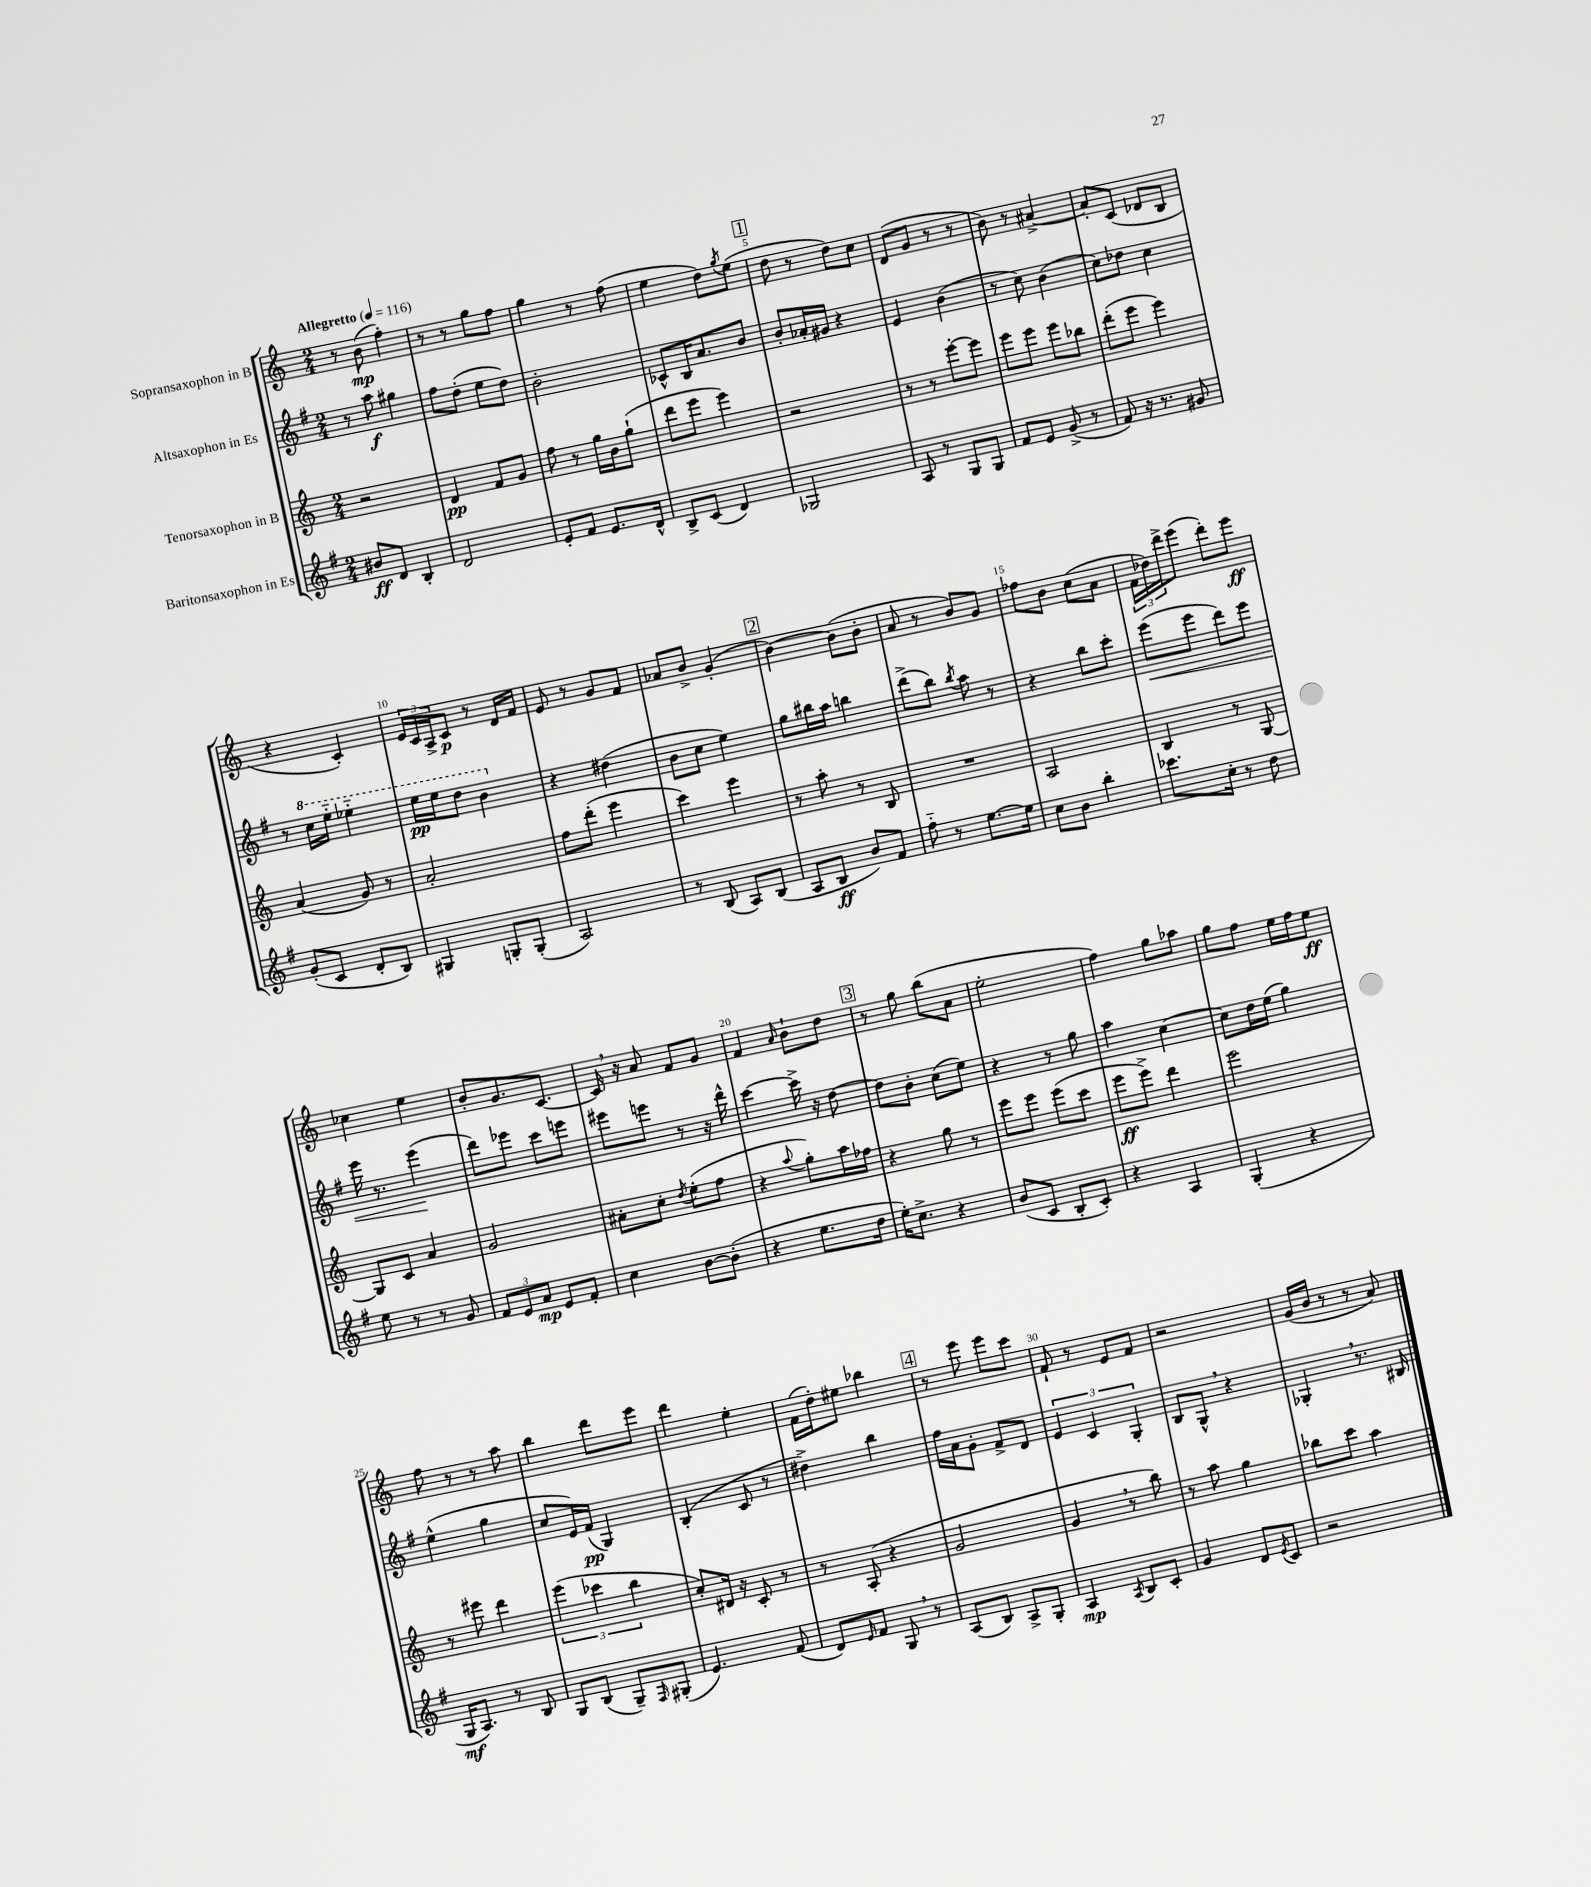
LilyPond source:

<<
\new StaffGroup <<
\new Staff = "s0" \with { instrumentName = "Sopransaxophon in B" } {
    \clef treble \key c \major \numericTimeSignature \time 2/4 \tempo "Allegretto" 4 = 116
    r8 b'8\mp( f''4-.) |
    r8 r8 g''8 f''8 |
    g''4 r8 f''8( |
    e''4 d''8) \acciaccatura { g''8 } e''8( |
    \mark \markup { \box "1" } d''8 r8 d''8) c''8 |
    d'8( g'8 r8 r8 |
    b'8) r8 ais'4~-> |
    ais'8-. c'8( des'8 b8 |
    r4 c'4-.) |
    \tuplet 3/2 { e'16 c'16 a16-> } c'8\p r8 d'16 f'16 |
    e'8 r8 g'8 f'8 |
    aes'8 b'8-> g'4-.( |
    \mark \markup { \box "2" } b'4~) b'8( b'8-. |
    a'8 r8 b'8) g'8 |
    fes''8 b'8 c''8( a'8 |
    \tuplet 3/2 { f'16 des''16) d'''16-> } e'''8( d'''8-.) e'''8\ff |
    ces''4 e''4 |
    b'8-. g'8. c'8.~ |
    c'16 \breathe r16 a'8 f'8 g'8 |
    f'4 \grace { a'16 } b'8-! d''8 |
    \mark \markup { \box "3" } r8 g''8 b''8( a'8 |
    e''2-. |
    f''4) g''8 aes''8 |
    g''8 f''8 e''16 f''16 e''8\ff |
    f''8 r8 r8 a''8 |
    b''4 d'''8 e'''8 |
    d'''4 e''4-. |
    f'16( d''16-.) eis''8 bes''4 |
    \mark \markup { \box "4" } r8 e'''8 e'''8 c'''8 |
    f'8-! r8 e'8 f'8 |
    r2 |
    g'16( b'16 r8 r8 a'8) \bar "|." |
}
\new Staff = "s1" \with { instrumentName = "Altsaxophon in Es" } {
    \clef treble \key g \major \numericTimeSignature \time 2/4
    r8 a''8\f gis''4 |
    fis''8 d''8-.( e''8 d''8) |
    b'2-. |
    ces'8-^ b16 a'8. b'8 |
    \mark \markup { \box "1" } b'8-. aes'16-. gis'16 r4 |
    e'4 b'4( |
    r8 c''8) b'4( |
    c''8) des''8 c''4 |
    r8 \ottava #1 c'''16 e'''16-_ ees'''4-_ |
    e'''16\pp e'''16 d'''8 b''4 \ottava #0 |
    r4 dis''4( |
    b'8 c''8 e''4) |
    \mark \markup { \box "2" } g''8 bis''16 a''16 b''4 |
    d'''8->( b''8) \acciaccatura { b''8 } a''8 r8 |
    r4 b''8 c'''8-. |
    e'''8\<( e'''8 d'''8) e'''8 |
    e'''16 r8. e'''4\!( |
    d'''8) ees'''8 c'''8 e'''8 |
    eis'''8 e'''8 r8 r16 d'''16-^ |
    c'''4~ c'''16-> r16 d''8~ |
    \mark \markup { \box "3" } d''8 b'8-. c''8( e''8) |
    r4 r8 g''8 |
    a''4 c''4~ |
    c''8 d''16 e''16( g''4) |
    e''4-^( g''4 |
    c''8 e'16) fis'16\pp( g4) |
    b4-.( c'8 r8 |
    dis''4->) b''4 |
    \mark \markup { \box "4" } fis''16 a'16 g'8-. fis'8-> d'8 |
    \tuplet 3/2 { e'4 c'4 g4-. } |
    b8 g8-^ \breathe r4 |
    ges4-. \breathe r8. bis16 \bar "|." |
}
\new Staff = "s2" \with { instrumentName = "Tenorsaxophon in B" } {
    \clef treble \key c \major \numericTimeSignature \time 2/4
    r2 |
    d'4\pp f'8 g'8 |
    f''8 r8 g''16 b'16 g''8-!( |
    d'''8 e'''8 e'''4) |
    \mark \markup { \box "1" } r2 |
    r8 r8 e'''8~-. e'''8 |
    e'''8 e'''8 e'''8 bes''8 |
    d'''8-.( e'''8 e'''4) |
    a'4( g'8) r8 |
    a'2-. |
    f''8 d'''8-.( e'''4 |
    c'''4) e'''4 |
    \mark \markup { \box "2" } r8 a''8-. r8 b8 |
    R2 |
    a2 |
    b4 r8 g8~ |
    g8 c'8 a'4 |
    g'2 |
    ais'8-. c''8-. \acciaccatura { d''8 } e''8-.( f''8 |
    r4 \appoggiatura { a''8 } g''8-.) a''16 fes''16 |
    \mark \markup { \box "3" } r4 g''8 r8 |
    e'''8 e'''8 e'''8( c'''8 |
    e'''8\ff e'''8->) d'''4 |
    e'''2 |
    r8 eis'''8 d'''4 |
    \tuplet 3/2 { e'''4( ces'''4 b''4 } |
    c''8-.) dis'16 r16 c'8-. r8 |
    r8 a8-.( r4 |
    \mark \markup { \box "4" } g'2 |
    g'4 \breathe r8 b''8) |
    r8 a''8 g''4 |
    bes''8 c'''8 a''4 \bar "|." |
}
\new Staff = "s3" \with { instrumentName = "Baritonsaxophon in Es" } {
    \clef treble \key g \major \numericTimeSignature \time 2/4
    bis'8\ff d'8 b4-. |
    d'2 |
    e'8-. fis'8 e'8. d'16-^ |
    b8-> c'8( d'4) |
    \mark \markup { \box "1" } ges2 |
    a8 r8 g8 g8 |
    fis'8 e'8 g'8->( r8 |
    fis'8) r16 r8. gis'8 |
    g'8-.( c'8 d'8-. b8) |
    gis4 g8-. g8-.( |
    a2) |
    r8 b8( a8) b8( |
    \mark \markup { \box "2" } a8 b8\ff b'8) fis'8 |
    fis''8-_ r8 e''8.~ e''16 |
    c''8 b'8 b''4-. |
    ces'''8. c''16-. r8 d''8 |
    e''8 r8 r8 g'8 |
    \tuplet 3/2 { fis'8 e'8 a'8\mp } e'8 fis'8-. |
    c''4 b'8~ b'8-.( |
    r4 e''8. d''16 |
    \mark \markup { \box "3" } e''16-.) c''8.-> r4 |
    b'8( c'8 b8-. c'8-.) |
    r4 a4 |
    g4-.( r4 |
    g16\mf a8.) r8 b8 |
    g8 b8( g8--) \grace { fis16 } gis8-.( |
    e'4.) fis'8( |
    d'8) \grace { e'16 } fis'8 g8 \breathe r8 |
    \mark \markup { \box "4" } a8( b8) a8-> g8-. |
    a4\mp \acciaccatura { a8 } b8 c'8-. |
    g'4 d'8 \acciaccatura { e'8 } c'8 |
    r2 \bar "|." |
}
>>
>>
\layout { \context { \Score \override BarNumber.break-visibility = ##(#f #t #t) barNumberVisibility = #(every-nth-bar-number-visible 5) } }
